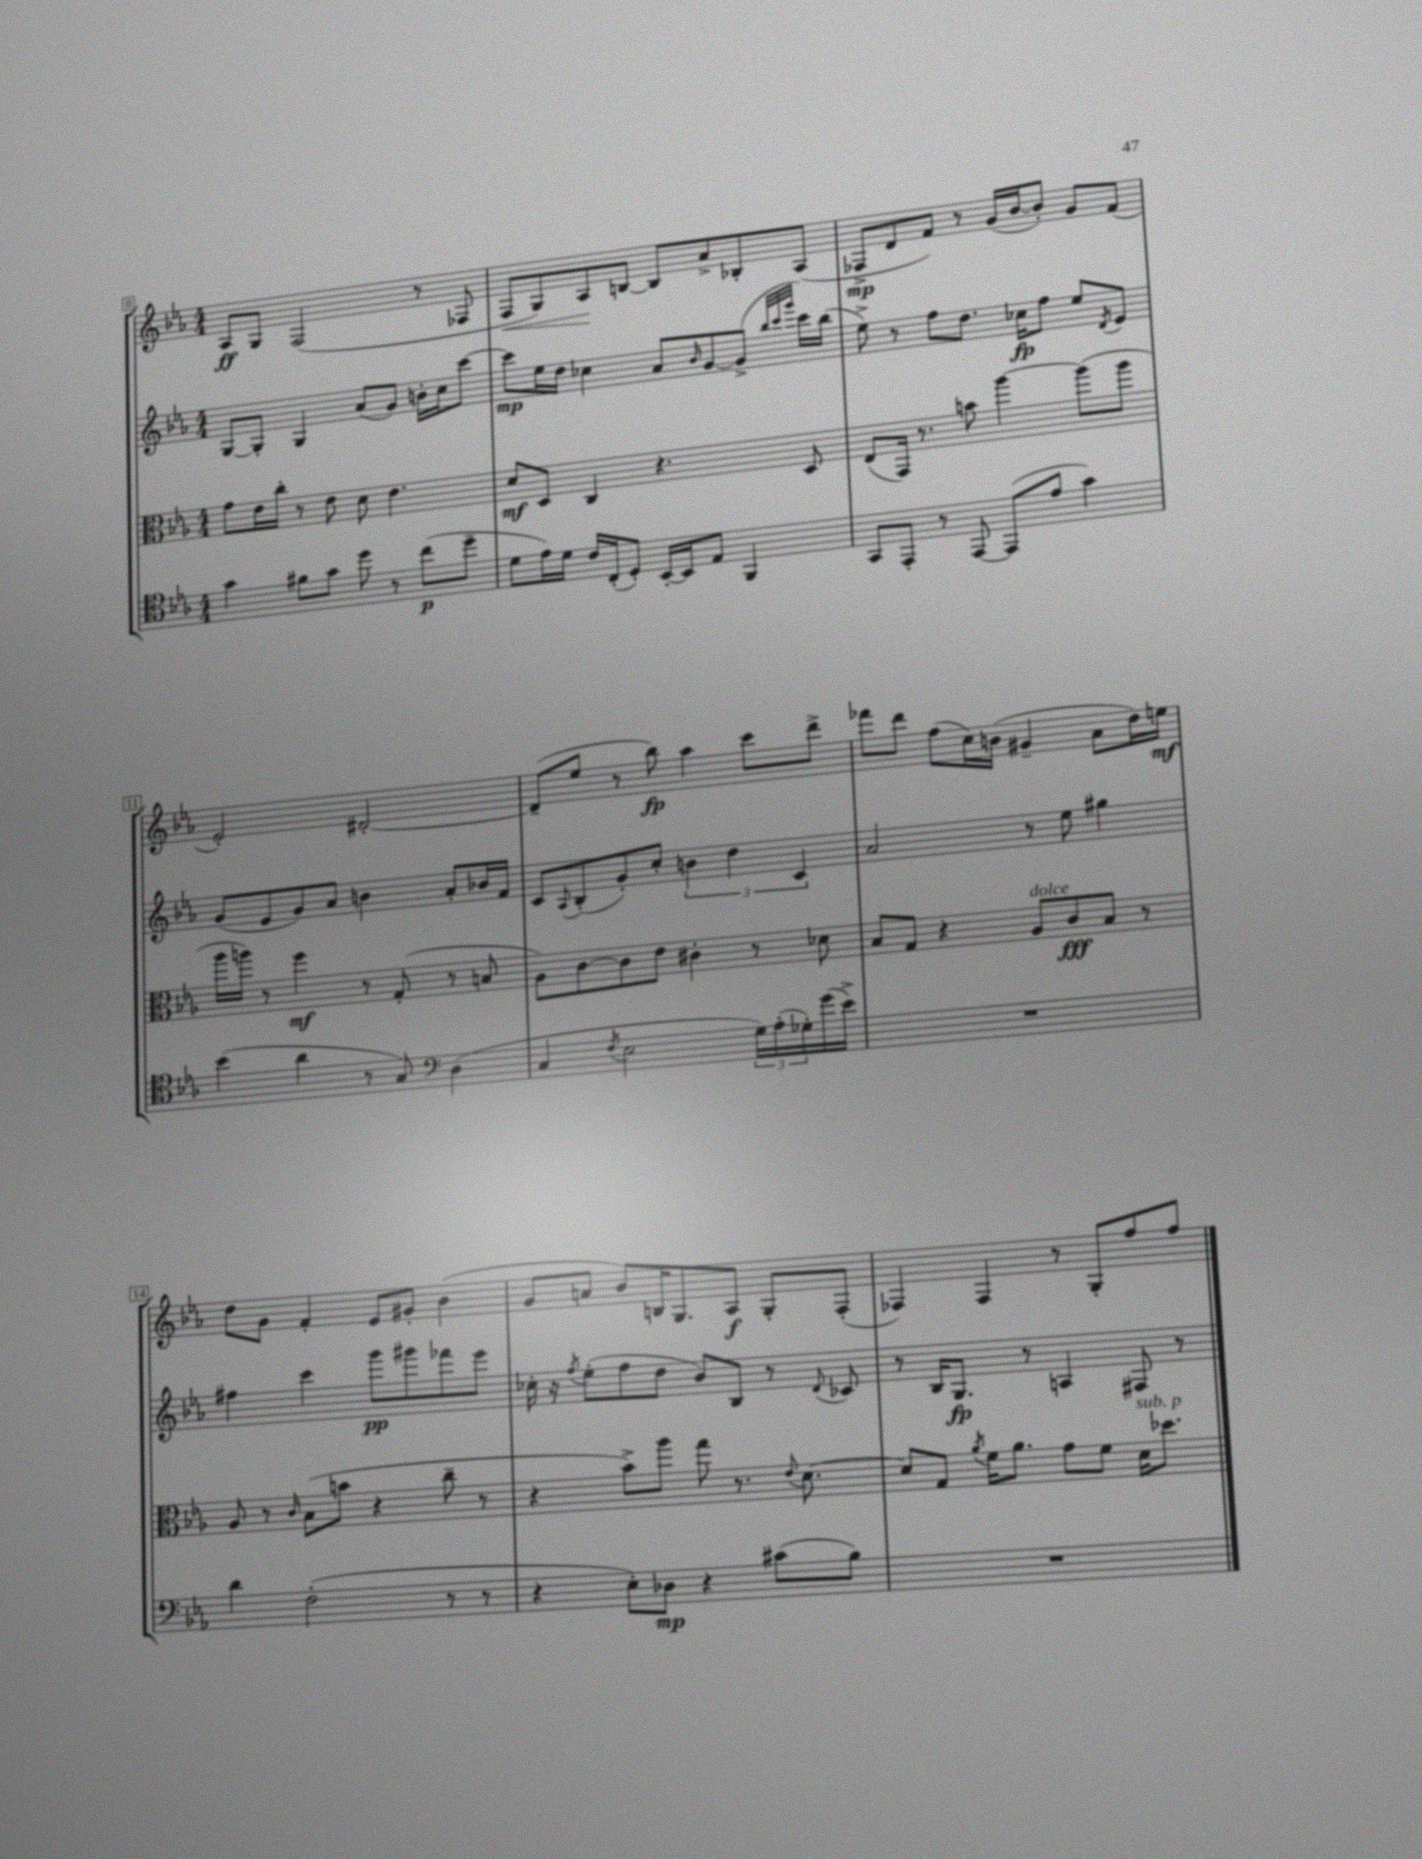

**kern	**dynam	**kern	**dynam	**kern	**dynam	**kern	**dynam
*part4	*part4	*part3	*part3	*part2	*part2	*part1	*part1
*staff4	*staff4	*staff3	*staff3	*staff2	*staff2	*staff1	*staff1
*clefC4	*	*clefC3	*	*clefG2	*	*clefG2	*
*k[b-e-a-]	*	*k[b-e-a-]	*	*k[b-e-a-]	*	*k[b-e-a-]	*
*M4/4	*	*M4/4	*	*M4/4	*	*M4/4	*
=8	=8	=8	=8	=8	=8	=8	=8
4g\	.	8g\L	.	[8G/L	.	8A-/L	ff
.	.	16e-\L	.	8G'/J]	.	8G/J	.
.	.	16cc'\JJ	.	.	.	.	.
8f#X\L	.	8r	.	4G/	.	(2F/	.
8g\J	.	8e-\	.	.	.	.	.
8dd\	.	8d\	.	(8a-/L	.	.	.
8r	.	4.e-\	.	8g/J)	.	.	.
(8cc\L	p	.	.	16bn'\LL	.	8r	.
.	.	.	.	16cc\J	.	.	.
8dd~\J	.	.	.	[8ccc\J	.	8F-X/	.
=9	=9	=9	=9	=9	=9	=9	=9
!	!	!	!	!	!	!	!LO:HP:b
8d\L	.	8d/L	mf	8ccc\L]	mp	8F/L	<
16e-\L)	.	8D/J	.	16ee-\L	.	8G/)	.
16d\JJ	.	.	.	16dd\JJ	.	.	.
16c/LL	.	4C/	.	4cc-X\	.	8A-/	.
(16C'/J	.	.	.	.	.	.	.
8D'/J)	.	.	.	.	.	[8Bn/J	[
[16BB-'/LL	.	4.r	.	8a-/L	.	8B/L]	.
16BB-/J]	.	.	.	.	.	.	.
.	.	.	.	16qqb-/	.	.	.
8E-/J	.	.	.	[8g/	.	8a-^/	.
4FF/	.	.	.	(8g^/J]	.	8B-X'/	.
.	.	.	.	32qqbb-/LLL	.	.	.
.	.	.	.	32qqccc/	.	.	.
.	.	.	.	32qqggg/JJJ	.	.	.
.	.	8D/	.	16ccc\LL)	.	(8A-/J	.
.	.	.	.	(16bb-\JJ	.	.	.
=10	=10	=10	=10	=10	=10	=10	=10
8GG/L	.	(8E-/L	.	8ee-^\)	.	8F-X^/L	mp
8EE-'/J	.	16GG/Jk)	.	8r	.	8d/	.
.	.	8.r	.	.	.	.	.
8r	.	.	.	8ff\L	.	8f/J)	.
[8EE-/	.	8bn\	.	8.dd\J	.	8r	.
(8EE-/L]	.	[4aa-\	.	.	.	(16g/LL	.
.	.	.	.	16cc-X\KL	fp	[16b-/J	.
8e-/J	.	.	.	8ff\J	.	8b-'/J])	.
4g\)	.	(8aa-\L]	.	8ee-/L	.	8g/L	.
.	.	.	.	8qd/	.	.	.
.	.	8aa-\J	.	8e-/J	.	(8f/J	.
!!LO:LB:g=z
=11	=11	=11	=11	=11	=11	=11	=11
(4b-\	.	16aa-\LL	.	(8g/L	.	2e-'/)	.
.	.	16aan\JJ)	.	.	.	.	.
.	.	8r	.	8e-/	.	.	.
4a-\	.	4ff\	mf	8g/)	.	.	.
.	.	.	.	8a-/J	.	.	.
8r	.	8r	.	4bn\	.	[2d#X'/	.
8G/)	.	(8G'/	.	.	.	.	.
*clefF4	*	*	*	*	*	*	*
(4D\	.	8r	.	8a-'/L	.	.	.
.	.	8Bn/	.	16b-X/L	.	.	.
.	.	.	.	16f/JJ	.	.	.
=12	=12	=12	=12	=12	=12	=12	=12
4C/	.	8A-\L)	.	8c/L	.	(8d#~/L]	.
.	.	.	.	8qqA-/	.	.	.
.	.	[8c\	.	(8B-'/	.	8ee-/J	.
8qF/	.	.	.	.	.	.	.
2E-\	.	8c\]	.	8g'/)	.	8r	.
.	.	8e-\J	.	8cc'/J	.	8bb-\)	fp
.	.	4c#X'\	.	6bn\	.	4aa-\	.
.	.	.	.	6dd\	.	.	.
24G\LL)	.	8r	.	.	.	8ccc\L	.
(24A-'\	.	.	.	.	.	.	.
24G-X'\)	.	.	.	6c/	.	.	.
(16g\	.	8d-X\	.	.	.	8ddd^\J	.
16e-^\JJ)	.	.	.	.	.	.	.
=13	=13	=13	=13	=13	=13	=13	=13
1r	.	8B-/L	.	2a-/	.	8fff-X\L	.
.	.	8G/J	.	.	.	8ddd\J	.
.	.	4r	.	.	.	(8ff\L	.
.	.	.	.	.	.	16cc\L)	.
.	.	.	.	.	.	(16bn\JJ	.
!	!	!LO:TX:a:i:t=dolce	!	!	!	!	!
.	.	8A-/L	.	8r	.	4g#X~/	.
.	.	8c/	fff	8ee-\	.	.	.
.	.	8B-/J	.	4gg#X\	.	8a-\L	.
.	.	8r	.	.	.	16dd\L)	.
.	.	.	.	.	.	16een\JJ	mf
!!LO:LB:g=z
=14	=14	=14	=14	=14	=14	=14	=14
4d\	.	8A-/	.	4ff#X\	.	8dd\L	.
.	.	8r	.	.	.	8g\J	.
.	.	16qqc/	.	.	.	.	.
(2F'\	.	(8B-\L	.	4ccc\	.	4f'/	.
.	.	8bn\J	.	.	.	.	.
.	.	4r	.	8ggg\L	pp	8e-/L	.
.	.	.	.	8ggg#X\	.	8g#X'/J	.
8r	.	8cc~\	.	8fff-X\	.	(4b-\	.
8r	.	8r	.	8eee-\J	.	.	.
=15	=15	=15	=15	=15	=15	=15	=15
4r	.	4r	.	16cc-X'\	.	8g/L	.
.	.	.	.	16r	.	.	.
.	.	.	.	8qff/	.	.	.
.	.	.	.	(8ee-'\L	.	8an/J	.
8E-'\L)	.	8b-^\L)	.	8ff\	.	8b-/L)	.
8D-X\J	mp	8aa-\J	.	8dd\J	.	16Bn/K	.
.	.	.	.	.	.	8.G/	.
4r	.	8gg\	.	8b-/L)	.	.	.
.	.	8.r	.	8B-/J	.	8A-/J	f
(8c#X\L	.	.	.	8r	.	8G'/L	.
.	.	8qqe-/	.	.	.	.	.
.	.	[8.d\	.	.	.	.	.
.	.	.	.	8qqd/	.	.	.
8B-\J)	.	.	.	8c-X/	.	(8F'/J	.
=16	=16	=16	=16	=16	=16	=16	=16
1r	.	8d/L]	.	8r	.	4F-X/)	.
.	.	8G/J	.	16B-/KL	.	.	.
.	.	.	.	8.G/J	fp	.	.
.	.	8qa-/	.	.	.	.	.
.	.	16f\KL	.	.	.	4F-/	.
.	.	8.a-\J	.	.	.	.	.
.	.	.	.	8r	.	.	.
.	.	8g\L	.	4An/	.	8r	.
.	.	8f\J	.	.	.	8G'/L	.
!	!	!LO:TX:a:i:t=sub. p	!	!	!	!	!
.	.	16d\KL	.	8F#X/	.	8ff/	.
.	.	8.dd-X\J	.	.	.	.	.
.	.	.	.	8r	.	8ff/J	.
==	==	==	==	==	==	==	==
*-	*-	*-	*-	*-	*-	*-	*-
